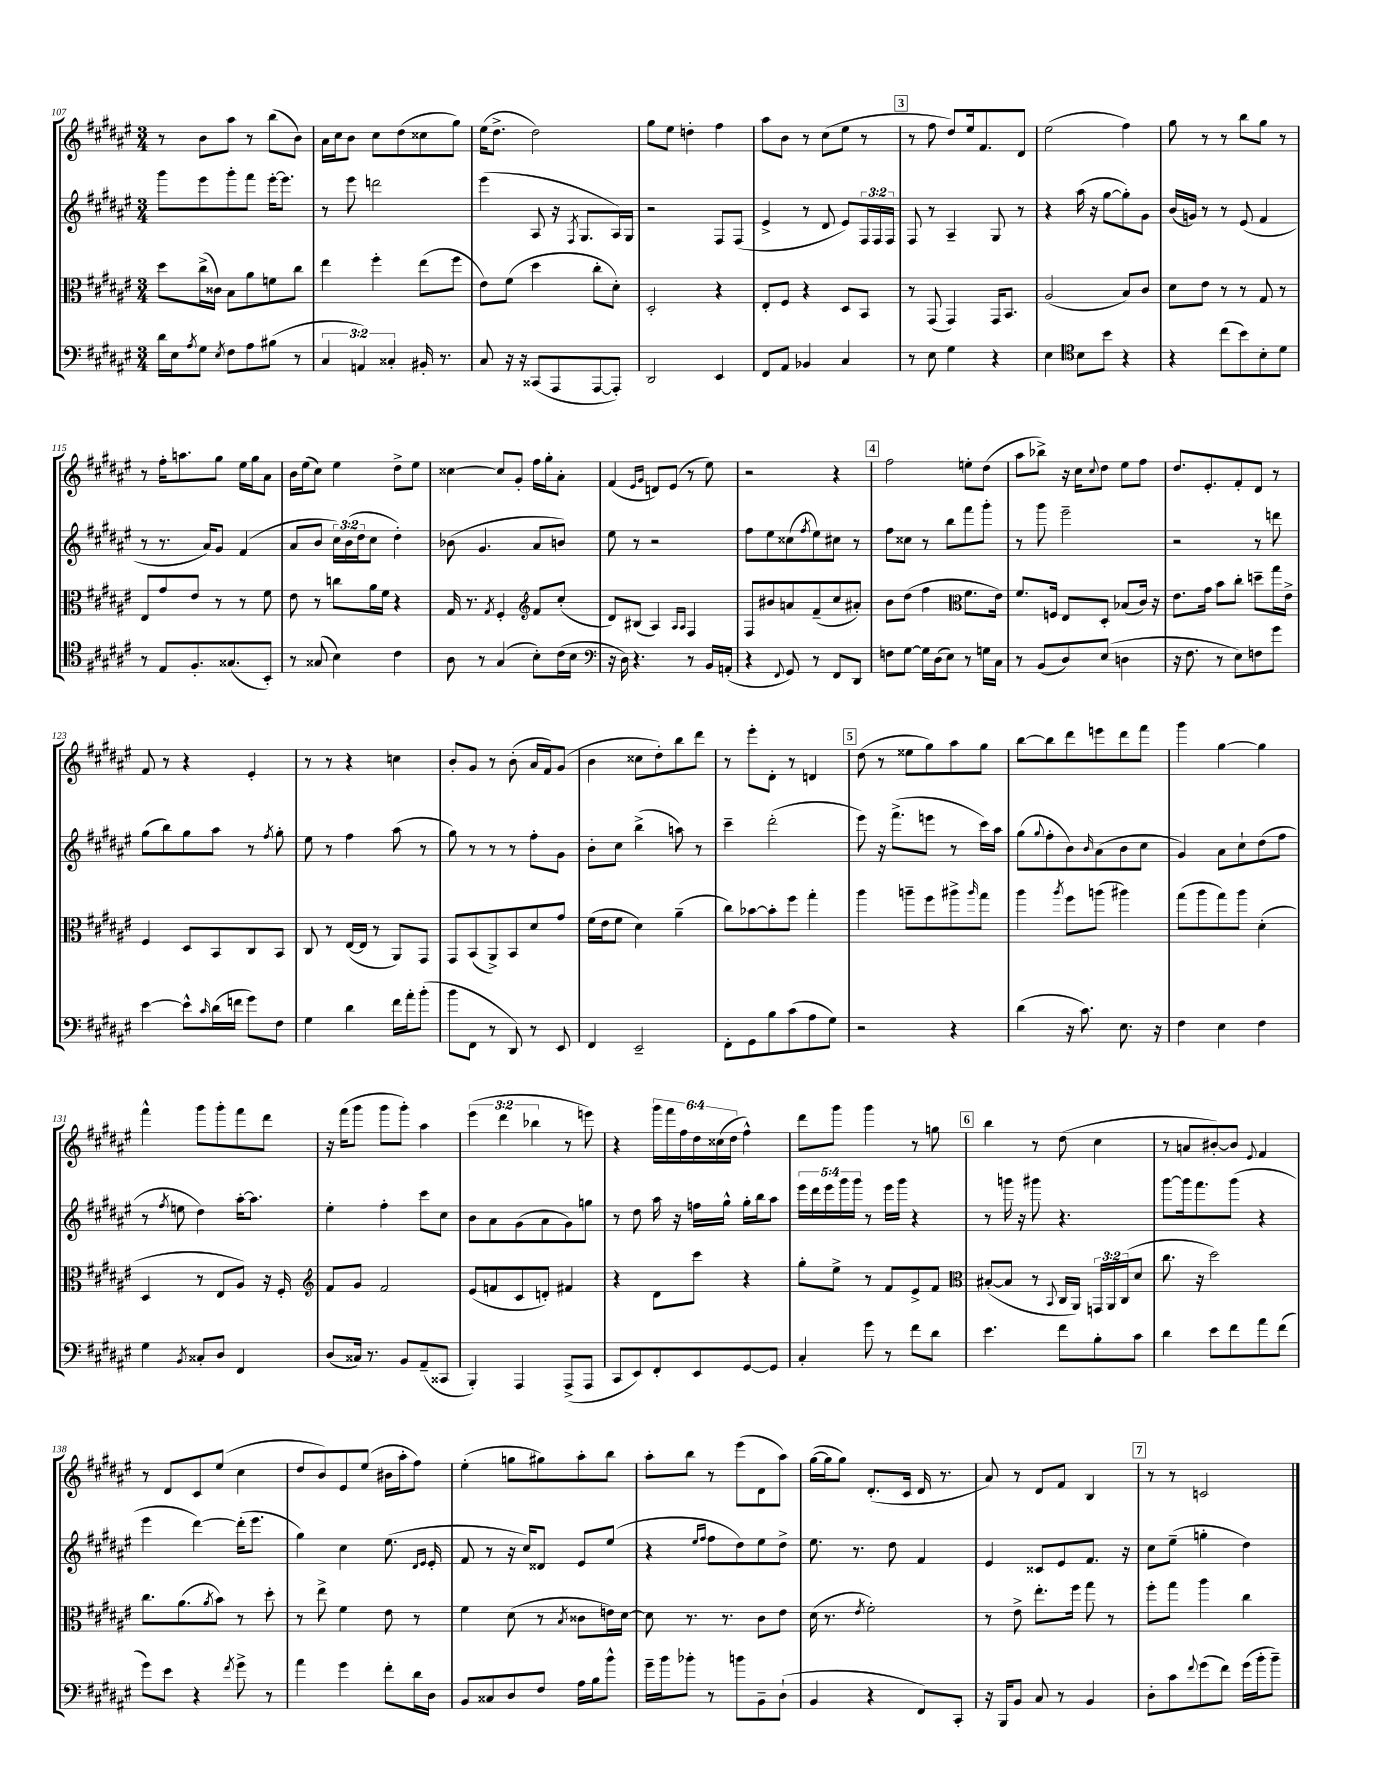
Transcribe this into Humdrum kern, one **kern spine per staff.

**kern	**kern	**kern	**kern
*part4	*part3	*part2	*part1
*staff4	*staff3	*staff2	*staff1
*clefF4	*clefC3	*clefG2	*clefG2
*k[f#c#g#d#a#e#]	*k[f#c#g#d#a#e#]	*k[f#c#g#d#a#e#]	*k[f#c#g#d#a#e#]
*M3/4	*M3/4	*M3/4	*M3/4
=107	=107	=107	=107
16d#\LL	8dd#\L	8ggg#\L	8r
16E#\J	.	.	.
8qA#/	.	.	.
8G#\J	(16cc#^\L	8eee#\	8b\L
.	16c##X\JJ)	.	.
8qE#/	.	.	.
8F#\L	8B\L	8ggg#'\	8aa#\J
8A#\	8a#\	8fff#\J	8r
(8B#X\J	8fn\	[16eee#'\KL	(8bb\L
.	.	8.eee#\J]	.
8r	8cc#\J	.	8b\J)
=108	=108	=108	=108
6C#/	4ee#\	8r	16a#\LL
.	.	.	16cc#\J
.	.	8eee#\	8b\J
6AAn/)	.	.	.
.	4ff#'\	2dddn\	8cc#\L
6C##X'/	.	.	.
.	.	.	(8dd#\
16BB#X'/	(8ee#\L	.	8cc##X\
8.r	.	.	.
.	8ff#\J	.	8gg#\J)
=109	=109	=109	=109
8C#/	8e#\L)	(4eee#\	(16ee#\KL
.	.	.	8.dd#^\J
16r	(8f#\J	.	.
16r	.	.	.
(8CC##X/L	4dd#\	8A#/	2dd#\)
8AAA#/	.	16r	.
.	.	8qF#/	.
.	.	8.G#/L	.
[8AAA#/	8cc#'\L	.	.
8AAA#'/J])	8d#'\J)	16A#/L)	.
.	.	16G#/JJ	.
=110	=110	=110	=110
2DD#/	2D#'/	2r	8gg#\L
.	.	.	8ee#\J
.	.	.	4ddn'\
4EE#/	4r	8F#/L	4ff#\
.	.	(8F#/J	.
=111	=111	=111	=111
8FF#/L	8E#'/L	4e#^/	8aa#\L
8AA#/J	8F#/J	.	8b\J
4BB-X/	4r	8r	8r
.	.	8d#/	(8cc#\L
4C#/	8D#/L	8e#/L)	8ee#\J
.	8BB/J	24F#/L	8r
.	.	24F#/	.
.	.	24F#/JJ	.
!!LO:REH:place=s1:t=3
=112	=112	=112	=112
8r	8r	8F#/	8r
8E#\	(8GG#/	8r	8ff#\
4G#\	4GG#/)	4A#~/	8dd#/L)
.	.	.	16ee#/k
.	.	.	8.f#/
4r	16GG#/KL	8G#/	.
.	8.BB/J	.	.
.	.	8r	8d#/J
=113	=113	=113	=113
4E#\	(2A#/	4r	(2ee#\
*clefC4	*	*	*
8B\L	.	(16aa#\	.
.	.	16r	.
8b\J	.	[8gg#\L	.
4r	8B/L)	8gg#'\])	4ff#\)
.	8c#/J	8g#\J	.
=114	=114	=114	=114
4r	8d#\L	(16b/LL	8gg#\
.	.	16gn/JJ)	.
.	8e#\J	8r	8r
(8cc#\L	8r	8r	8r
8b\)	8r	(8e#/	8bb\L
8B'\	8G#/	4f#/	8gg#\J
8d#\J	8r	.	8r
!!LO:LB:g=z
=115	=115	=115	=115
8r	8E#/L	8r	8r
8E#/L	8g#/	8.r	16ff#'\KL
.	.	.	8.aan\
8.F#'/	8e#/J	.	.
.	.	16a#/KL)	.
.	8r	8g#/J	8gg#\J
(8.G##X/	.	.	.
.	8r	(4f#/	16ee#\LL
.	.	.	16gg#\J
8BB'/J)	8f#\	.	8a#\J
=116	=116	=116	=116
8r	8e#\	8a#/L	16b\LL
.	.	.	(16ee#\J
(8G##X/	8r	8b/J	8cc#\J)
4B\)	8ccn\L	24cc#\LL)	4ee#\
.	.	(24b\	.
.	.	24dd#\J	.
.	16a#\L	8cc#\J	.
.	16f#\JJ	.	.
4c#\	4r	4dd#'\)	8dd#^\L
.	.	.	8ee#\J
=117	=117	=117	=117
8A#\	16G#/	(8b-X\	[4cc##X\
.	8.r	.	.
8r	.	4.g#/	.
.	8qG#/	.	.
(4G#/	4F#'/	.	8cc##/L]
.	.	.	8g#'/J
*	*clefG2	*	*
8B'\L)	8f#/L	8a#/L	16ff#\LL
.	.	.	16gg#'\J
(16c#\L	(8cc#'/J	8bn/J)	8a#'\J
16B\JJ	.	.	.
=118	=118	=118	=118
*clefF4	*	*	*
16r	8d#/L)	8ee#\	(4f#/
16D#\)	.	.	.
4.r	(8B#X/J	8r	.
.	.	.	16qqe#/LL
.	.	.	16qqg#/JJ
.	4A#/)	2r	8dn/L)
.	.	.	(8e#/J
.	16qqA#/LL	.	.
.	16qqA#/JJ	.	.
8r	4F#/	.	8r
16BB/LL	.	.	8ee#\)
(16AAn'/JJ	.	.	.
=119	=119	=119	=119
4r	8F#/L	8ff#\L	2r
.	8b#X/	8ee#\	.
8qqFF#/	.	.	.
8GG#/)	8an/	(8cc##X\	.
.	.	8qff#/	.
8r	(8f#~/	8ee#\)	.
8FF#/L	8cc#/	8cc#X\J	4r
8DD#/J	8a#X'/J)	8r	.
!!LO:REH:place=s1:t=4
=120	=120	=120	=120
8Fn\L	8b\L	8ff#\L	2ff#\
[8G#\J	(8dd#\J	8cc##X\J	.
16G#\LL]	4ff#\	8r	.
(16D#\J	.	.	.
8E#\J)	.	8bb\L	.
*	*clefC3	*	*
8r	8.f#\L	8fff#\	8een'\L
16Gn\LL	.	8ggg#'\J	(8dd#\J
16C#\JJ	16e#\Jk)	.	.
=121	=121	=121	=121
8r	8.f#/L	8r	8aa#\L
(8BB/L	.	8ggg#\	8bb-X^\J)
.	16Fn/Jk	.	.
8D#/)	8E#/L	2eee#~\	16r
.	.	.	16cc#\KL
.	.	.	8qqcc#/
(8E#/J	8D#'/J	.	8dd#\J
4Dn\	(8B-X/L	.	8ee#\L
.	16c#/Jk)	.	8ff#\J
.	16r	.	.
=122	=122	=122	=122
16r	8.e#\L	2r	8.dd#/L
8.F#\	.	.	.
.	16g#\Jk	.	8.e#'/
8r	8b\L	.	.
8E#\L)	8cc#'\J	.	8f#'/
8Fn\	8ddn~\L	8r	8d#/J
8g#\J	16gg#\L	8dddn\	8r
.	16e#^\JJ	.	.
!!LO:LB:g=z
=123	=123	=123	=123
[4e#\	4F#/	(8gg#\L	8f#/
.	.	8bb\)	8r
8e#^^\L]	8D#/L	8gg#\	4r
16qqc#/	.	.	.
(16d#\L	8BB/	8aa#\J	.
16fn\JJ	.	.	.
8g#\L)	8C#/	8r	4e#'/
.	.	8qff#/	.
8F#\J	8BB/J	8gg#'\	.
=124	=124	=124	=124
4G#\	8C#/	8ee#\	8r
.	8r	8r	8r
4d#\	([16E#/LL	4ff#\	4r
.	16E#/JJ]	.	.
.	8r	.	.
16f#\LL	8AA#/L)	(8aa#\	4ccn\
16a#'\J	.	.	.
(8b'\J	8GG#/J	8r	.
=125	=125	=125	=125
8b\L	8GG#/L	8gg#\)	8b'/L
8FF#\J	(8BB/	8r	8g#/J
8r	8AA#^/)	8r	8r
8DD#/)	8BB/	8r	(8b'\
8r	8d#/	8ff#'\L	16a#/LL
.	.	.	16f#/J)
8EE#/	8g#/J	8g#\J	(8g#/J
=126	=126	=126	=126
4FF#/	(16f#\LL	8b'\L	4b\
.	16e#\J	.	.
.	8f#\J	8cc#\J	.
2EE#~/	4d#\)	(4bb^\	8cc##X\L
.	.	.	8dd#'\)
.	(4a#~\	8aan\)	8bb\
.	.	8r	8ddd#\J
=127	=127	=127	=127
8FF#'\L	8cc#\L)	4ccc#~\	8r
8GG#\	[8b-X\	.	8eee#'\L
8B\	8b-'\]	(2ddd#'\	8d#'\J
(8c#\	8ff#\J	.	8r
8A#\	4gg#'\	.	4dn/
8G#\J)	.	.	.
!!LO:REH:place=s1:t=5
=128	=128	=128	=128
2r	4aa#\	8eee#\)	(8dd#\
.	.	16r	8r
.	.	(8.fff#^\L	.
.	8aan~\L	.	8ee##X\L
.	8ff#\	8eeen\J	8gg#\)
4r	8aa#X^\	8r	8aa#\
.	16qqaa#/	.	.
.	8gg#\J	16ccc#\LL)	8gg#\J
.	.	16aa#\JJ	.
=129	=129	=129	=129
(4d#\	4aa#\	(8gg#\L	[8bb\L
.	.	8qqgg#/	.
.	.	8ff#'\	8bb\]
.	8qaa#/	.	.
16r	8ff#\L	8b\)	8ddd#\
8.c#\)	.	.	.
.	.	16qqb/	.
.	(8aan\J	(8a#\	8eeen\
8.E#\	4aa#X\)	8b\	8ddd#\
.	.	8cc#\J	8fff#\J
16r	.	.	.
=130	=130	=130	=130
4F#\	(8gg#\L	4g#/)	4ggg#\
.	8aa#\	.	.
4E#\	8gg#\)	8a#\L	[4gg#\
.	8aa#\J	8cc#`\	.
4F#\	(4d#'\	(8dd#\	4gg#\]
.	.	8ff#\J	.
!!LO:LB:g=z
=131	=131	=131	=131
4G#\	4D#/	8r	4fff#^^\
.	.	8qff#/	.
.	.	8een\	.
8qBB/	.	.	.
8C##X'/L	8r	4dd#\)	8ggg#\L
8D#/J	8E#/L	.	8ggg#'\
4FF#/	8A#/J)	[16aa#'\KL	8fff#\
.	.	8.aa#\J]	.
.	16r	.	8ddd#\J
.	16F#'/	.	.
=132	=132	=132	=132
*	*clefG2	*	*
(8D#/L	8f#/L	4ee#'\	16r
.	.	.	(16fff#\KL
16C##X/Jk)	8g#/J	.	8ggg#\J
8.r	.	.	.
.	2f#/	4ff#'\	8ggg#\L
8BB/L	.	.	8ggg#'\J)
(8AA#~/	.	8ccc#\L	4aa#\
8CC##X/J	.	8cc#\J	.
=133	=133	=133	=133
4BBB'/)	(8e#/L	8b\L	(6eee#\
.	8fn/	8a#\	.
.	.	.	6ddd#\
4AAA#/	8c#/	(8g#\	.
.	.	.	6bb-X\
.	8dn'/J)	8a#\	.
(8AAA#^/L	4f#X/	8g#\)	8r
8AAA#/J	.	8ggn\J	8eeen\)
=134	=134	=134	=134
8CC#/L	4r	8r	4r
8EE#/)	.	8dd#\	.
8FF#'/	8d#\L	16aa#\	24ggg#\LL
.	.	.	24fff#\
.	.	16r	.
.	.	.	24ff#\
8EE#/	8ccc#\J	16ffn\LL	24dd#\
.	.	.	(24cc##X\
.	.	16gg#^^\JJ	.
.	.	.	24dd#\JJ
[8GG#/	4r	16gg#'\LL	4ff#^^\)
.	.	16bb\J	.
8GG#/J]	.	8aa#\J	.
=135	=135	=135	=135
4C#'/	8gg#'\L	20eee#\LL	8ddd#\L
.	.	20ddd#\	.
.	.	20eee#\	.
.	8ee#^\J	.	8ggg#\J
.	.	20ggg#\	.
.	.	20ggg#\JJ	.
8g#\	8r	8r	4ggg#\
8r	8f#/L	16eee#\LL	.
.	.	16ggg#\JJ	.
8f#\L	8e#^/	4r	8r
8d#\J	8f#/J	.	8ggn\
!!LO:REH:place=s1:t=6
=136	=136	=136	=136
*	*clefC3	*	*
4.e#\	([8B#X'/L	8r	4bb\
.	8B#/J]	16gggn\	.
.	.	16r	.
.	8r	8ggg#X\	8r
.	8qqBB/	.	.
8f#\L	16C#/LL	4.r	(8dd#\
.	16AA#/JJ)	.	.
8B'\	24GGn/LL	.	4cc#\
.	24AA#/	.	.
.	(24C#/J	.	.
8c#\J	8d#/J	.	.
=137	=137	=137	=137
4d#\	8.cc#\	[8ggg#\L	8r
.	.	16ggg#\k]	8an/L
.	16r	8.fff#\	.
8e#\L	2dd#\)	.	[8b#X'/)
8f#\	.	(8ggg#\J	8b#/J]
.	.	.	8qqe#/
8a#\	.	4r	4f#/
(8f#\J	.	.	.
!!LO:LB:g=z
=138	=138	=138	=138
8g#\L)	8.cc#\L	4eee#\	8r
8e#\J	.	.	8d#/L
.	(8.a#\	.	.
4r	.	[4ddd#\)	8c#/
.	8qa#/	.	.
.	8b\J)	.	(8ee#/J
8qf#/	.	.	.
8g#^\	8r	(16ddd#'\KL]	4cc#\
.	.	8.eee#\J	.
8r	8dd#'\	.	.
=139	=139	=139	=139
4a#\	8r	4gg#\)	8dd#/L
.	8ee#^\	.	8b/)
4g#\	4f#\	4cc#\	8e#/
.	.	.	(8ee#/J
8f#'\L	8e#\	(8.ee#\	16b#X\LL
.	.	.	16aa#'\J
16d#\L	8r	.	8ff#\J)
.	.	16qqd#/LL	.
.	.	16qqe#/JJ	.
16D#\JJ	.	16e#'/	.
=140	=140	=140	=140
8BB/L	4f#\	8f#/	(4ee#'\
8C##X/	.	8r	.
8D#/	(8d#\	16r	8ggn\L
.	.	16cc#/KL)	.
8F#/J	8r	8d##X/J	8gg#X\)
.	8qB/	.	.
16A#\LL	8c##X\L	8e#/L	8aa#'\
16B\J	.	.	.
8b^^\J	16en\L)	(8ee#/J	8bb\J
.	[16d#\JJ	.	.
=141	=141	=141	=141
16g#~\LL	8d#\]	4r	8aa#'\L
16b\J	.	.	.
8b-X'\J	8.r	.	8bb\J
.	.	16qqee#/LL	.
.	.	16qqff#/JJ	.
8r	.	8ff#\L	8r
.	8.r	.	.
8bn\L	.	8dd#\)	(8eee#\L
8BB~\	8c#\L	8ee#\	8d#\
(8D#`\J	8e#\J	8dd#^\J	8aa#\J)
=142	=142	=142	=142
4BB/	(16d#\	8.ee#\	([16gg#\LL
.	8.r	.	16gg#\J]
.	.	.	8gg#\J)
.	.	8.r	.
.	8qe#/	.	.
4r	2f#'\)	.	(8.d#'/L
.	.	8dd#\	.
.	.	.	16c#/Jk
8FF#/L)	.	4f#/	16d#/
.	.	.	8.r
8CC#'/J	.	.	.
=143	=143	=143	=143
16r	8r	4e#/	8a#/)
16BBB/KL	.	.	.
8BB/J	8e#^\	.	8r
8C#/	8.ee#'\L	8c##X/L	8d#/L
8r	.	8e#/	8f#/J
.	16ff#\Jk	.	.
4BB/	8gg#\	8.f#/J	4B/
.	8r	.	.
.	.	16r	.
!!LO:REH:place=s1:t=7
=144	=144	=144	=144
8D#'\L	8ff#'\L	8cc#\L	8r
8c#\	8gg#\J	(8ee#~\J	8r
8qqf#/	.	.	.
(8g#\	4aa#\	4ggn'\	2cn/
8f#\J)	.	.	.
(16g#\LL	4cc#\	4dd#\)	.
16b'\J	.	.	.
8b~\J)	.	.	.
==	==	==	==
*-	*-	*-	*-
